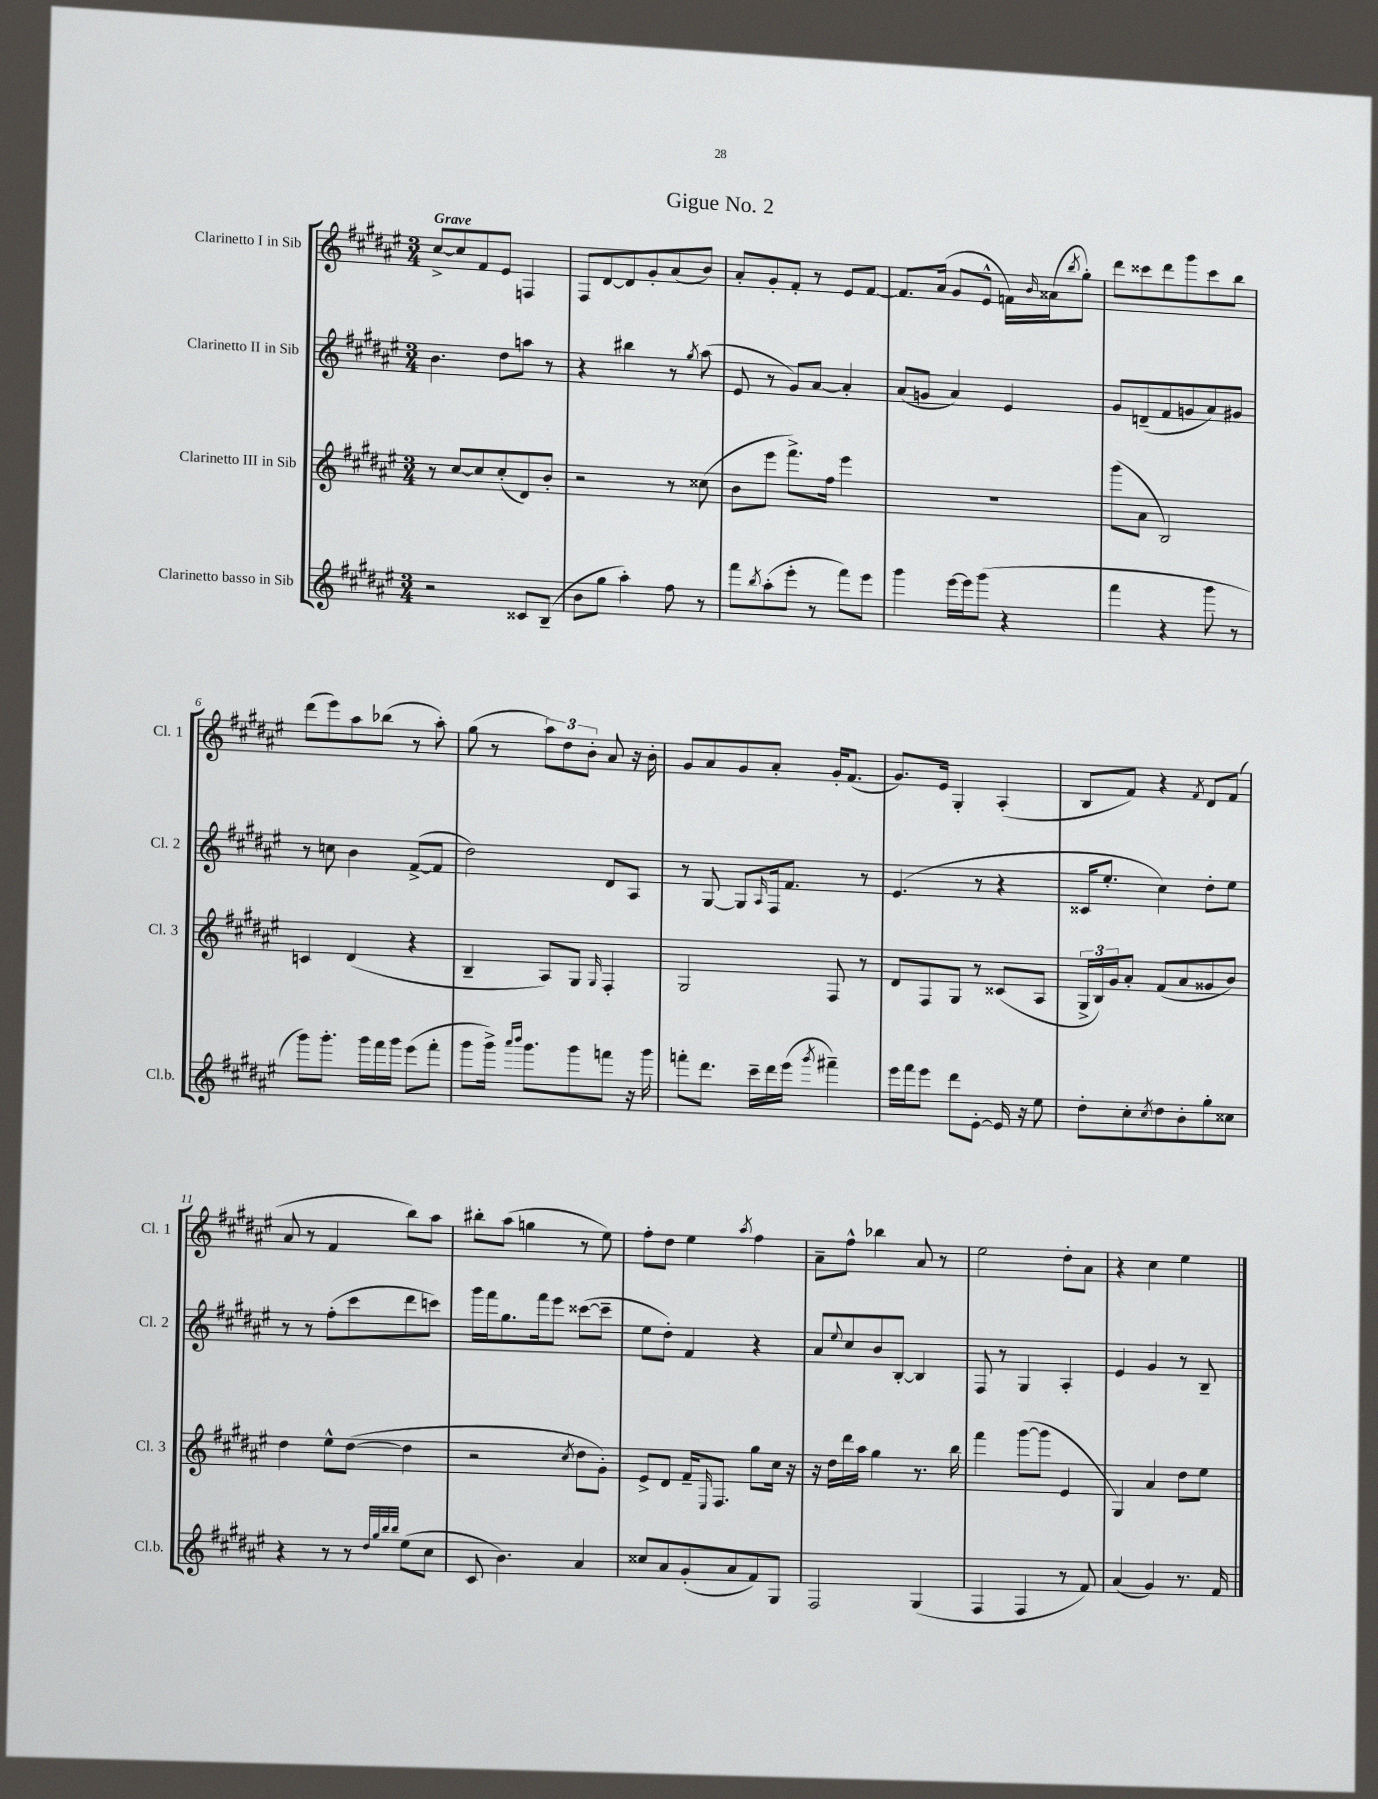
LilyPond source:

\header { title = "Gigue No. 2" }
<<
\new StaffGroup <<
\new Staff = "s0" \with { instrumentName = "Clarinetto I in Sib" shortInstrumentName = "Cl. 1" } {
    \clef treble \key fis \major \numericTimeSignature \time 3/4 \tempo "Grave"
    cis''8~-> cis''8 fis'8 eis'8 f4 |
    fis8 dis'8~ dis'8 gis'8-. ais'8( b'8) |
    ais'8-. gis'8-. fis'8-. r8 eis'8 fis'8~ |
    fis'8. ais'16( gis'8 eis'8-^ f'16) \grace { b'16 } aisis'16( \acciaccatura { b''8 } gis''8-.) |
    dis'''8 cisis'''8 dis'''8 gis'''8 cisis'''8 b''8 |
    dis'''8( eis'''8) ais''8 bes''8( r8 ais''8-.) |
    gis''8( r8 \tuplet 3/2 { ais''8) dis''8 b'8-. } ais'8 r16 b'16-. |
    gis'8 ais'8 gis'8 ais'8-. gis'16-. fis'8.( |
    gis'8.) eis'16 gis4-. ais4-.( |
    b8 fis'8) r4 \acciaccatura { fis'8 } dis'8 fis'8( |
    ais'8 r8 fis'4 b''8) ais''8 |
    bis''8-. ais''8( g''4 r8 eis''8) |
    fis''8-. dis''8 eis''4 \acciaccatura { ais''8 } fis''4 |
    ais'8-- fis''8-^ bes''4 ais'8 r8 |
    eis''2 dis''8-. ais'8 |
    r4 cis''4 eis''4 \bar "|." |
}
\new Staff = "s1" \with { instrumentName = "Clarinetto II in Sib" shortInstrumentName = "Cl. 2" } {
    \clef treble \key fis \major \numericTimeSignature \time 3/4
    b'4. dis''8 a''8 r8 |
    r4 bis''4 r8 \acciaccatura { gis''8 } ais''8( |
    eis'8 r8 gis'8) ais'8~ ais'4-. |
    ais'8( g'8 ais'4) eis'4 |
    gis'8 d'8--( fis'8 g'8 ais'8) gis'8 |
    r8 c''8 b'4 fis'8~->( fis'8 |
    dis''2) dis'8 ais8 |
    r8 gis8~ gis8 \grace { ais16 } fis16 fis'8. r8 |
    eis'4.( r8 r4 |
    cisis'16 eis''8.-. cis''4) dis''8-. eis''8 |
    r8 r8 fis''8-.( cis'''8 dis'''8 c'''8) |
    gis'''16 fis'''16 gis''8. fis'''16 eis'''8 cisis'''8~( cisis'''8-- |
    eis''8 dis''8-.) fis'4 r4 |
    ais'8 \appoggiatura { eis''8 } cis''8 b'8 b8~-. b4 |
    fis8 r8 gis4 ais4-. |
    eis'4 gis'4 r8 b8-- \bar "|." |
}
\new Staff = "s2" \with { instrumentName = "Clarinetto III in Sib" shortInstrumentName = "Cl. 3" } {
    \clef treble \key fis \major \numericTimeSignature \time 3/4
    r8 cis''8~ cis''8 cis''8-.( dis'8) b'8-. |
    r2 r8 cisis''8( |
    b'8 eis'''8 fis'''8.->) fis''16 eis'''4 |
    R2. |
    gis'''8( ais'8 b2) |
    c'4 dis'4( r4 |
    b4-- ais8) gis8 \grace { gis16 } fis4-. |
    gis2 fis8 r8 |
    dis'8 fis8 gis8 r8 cisis'8( ais8 |
    \tuplet 3/2 { gis16-> b16) gis'16 } ais'8-. fis'8( ais'8 gisis'8 b'8) |
    dis''4 eis''8-^ dis''8~( dis''4 |
    r2 \acciaccatura { cis''8 } dis''8 gis'8-.) |
    eis'8-> dis'8 fis'16-- \grace { eis16 } fis8. gis''8 cis''16 r16 |
    r16 dis''16 dis'''16 ais''16 gis''4 r8. b''16 |
    fis'''4 gis'''8~( gis'''8 eis'4 |
    gis4) ais'4 dis''8 eis''8 \bar "|." |
}
\new Staff = "s3" \with { instrumentName = "Clarinetto basso in Sib" shortInstrumentName = "Cl.b." } {
    \clef treble \key fis \major \numericTimeSignature \time 3/4
    r2 cisis'8 b8--( |
    b'8 gis''8 ais''4-.) fis''8 r8 |
    fis'''8 \acciaccatura { b''8 } ais''8-.( eis'''8-. r8 fis'''8) eis'''8 |
    gis'''4 eis'''16~ eis'''16 gis'''8( r4 |
    fis'''4 r4 gis'''8 r8 |
    gis'''8) gis'''8.-. gis'''16 fis'''16 gis'''16 eis'''8( fis'''8-. |
    gis'''8 gis'''16->) \grace { ais'''16 b'''16 } gis'''8. gis'''8 f'''8 r16 gis'''16 |
    f'''8-. dis'''8. cis'''16-- dis'''16 eis'''16( \acciaccatura { gis'''8 } fis'''4--) |
    eis'''16 fis'''16 eis'''8 dis'''8 eis'8~-. eis'16 r16 eis''8 |
    dis''8-. cis''8-. \acciaccatura { cis''8 } dis''8 b'8-. gis''8-. cisis''8 |
    r4 r8 r8 \grace { dis''32 gis''32 b''32 b''32 } eis''8( cis''8 |
    cis'8 b'4.) ais'4 |
    cisis''8 ais'8 gis'8-.( ais'8 fis'8) gis8 |
    fis2 gis4( |
    fis4 fis4 r8 fis'8) |
    ais'4( gis'4) r8. fis'16 \bar "|." |
}
>>
>>
